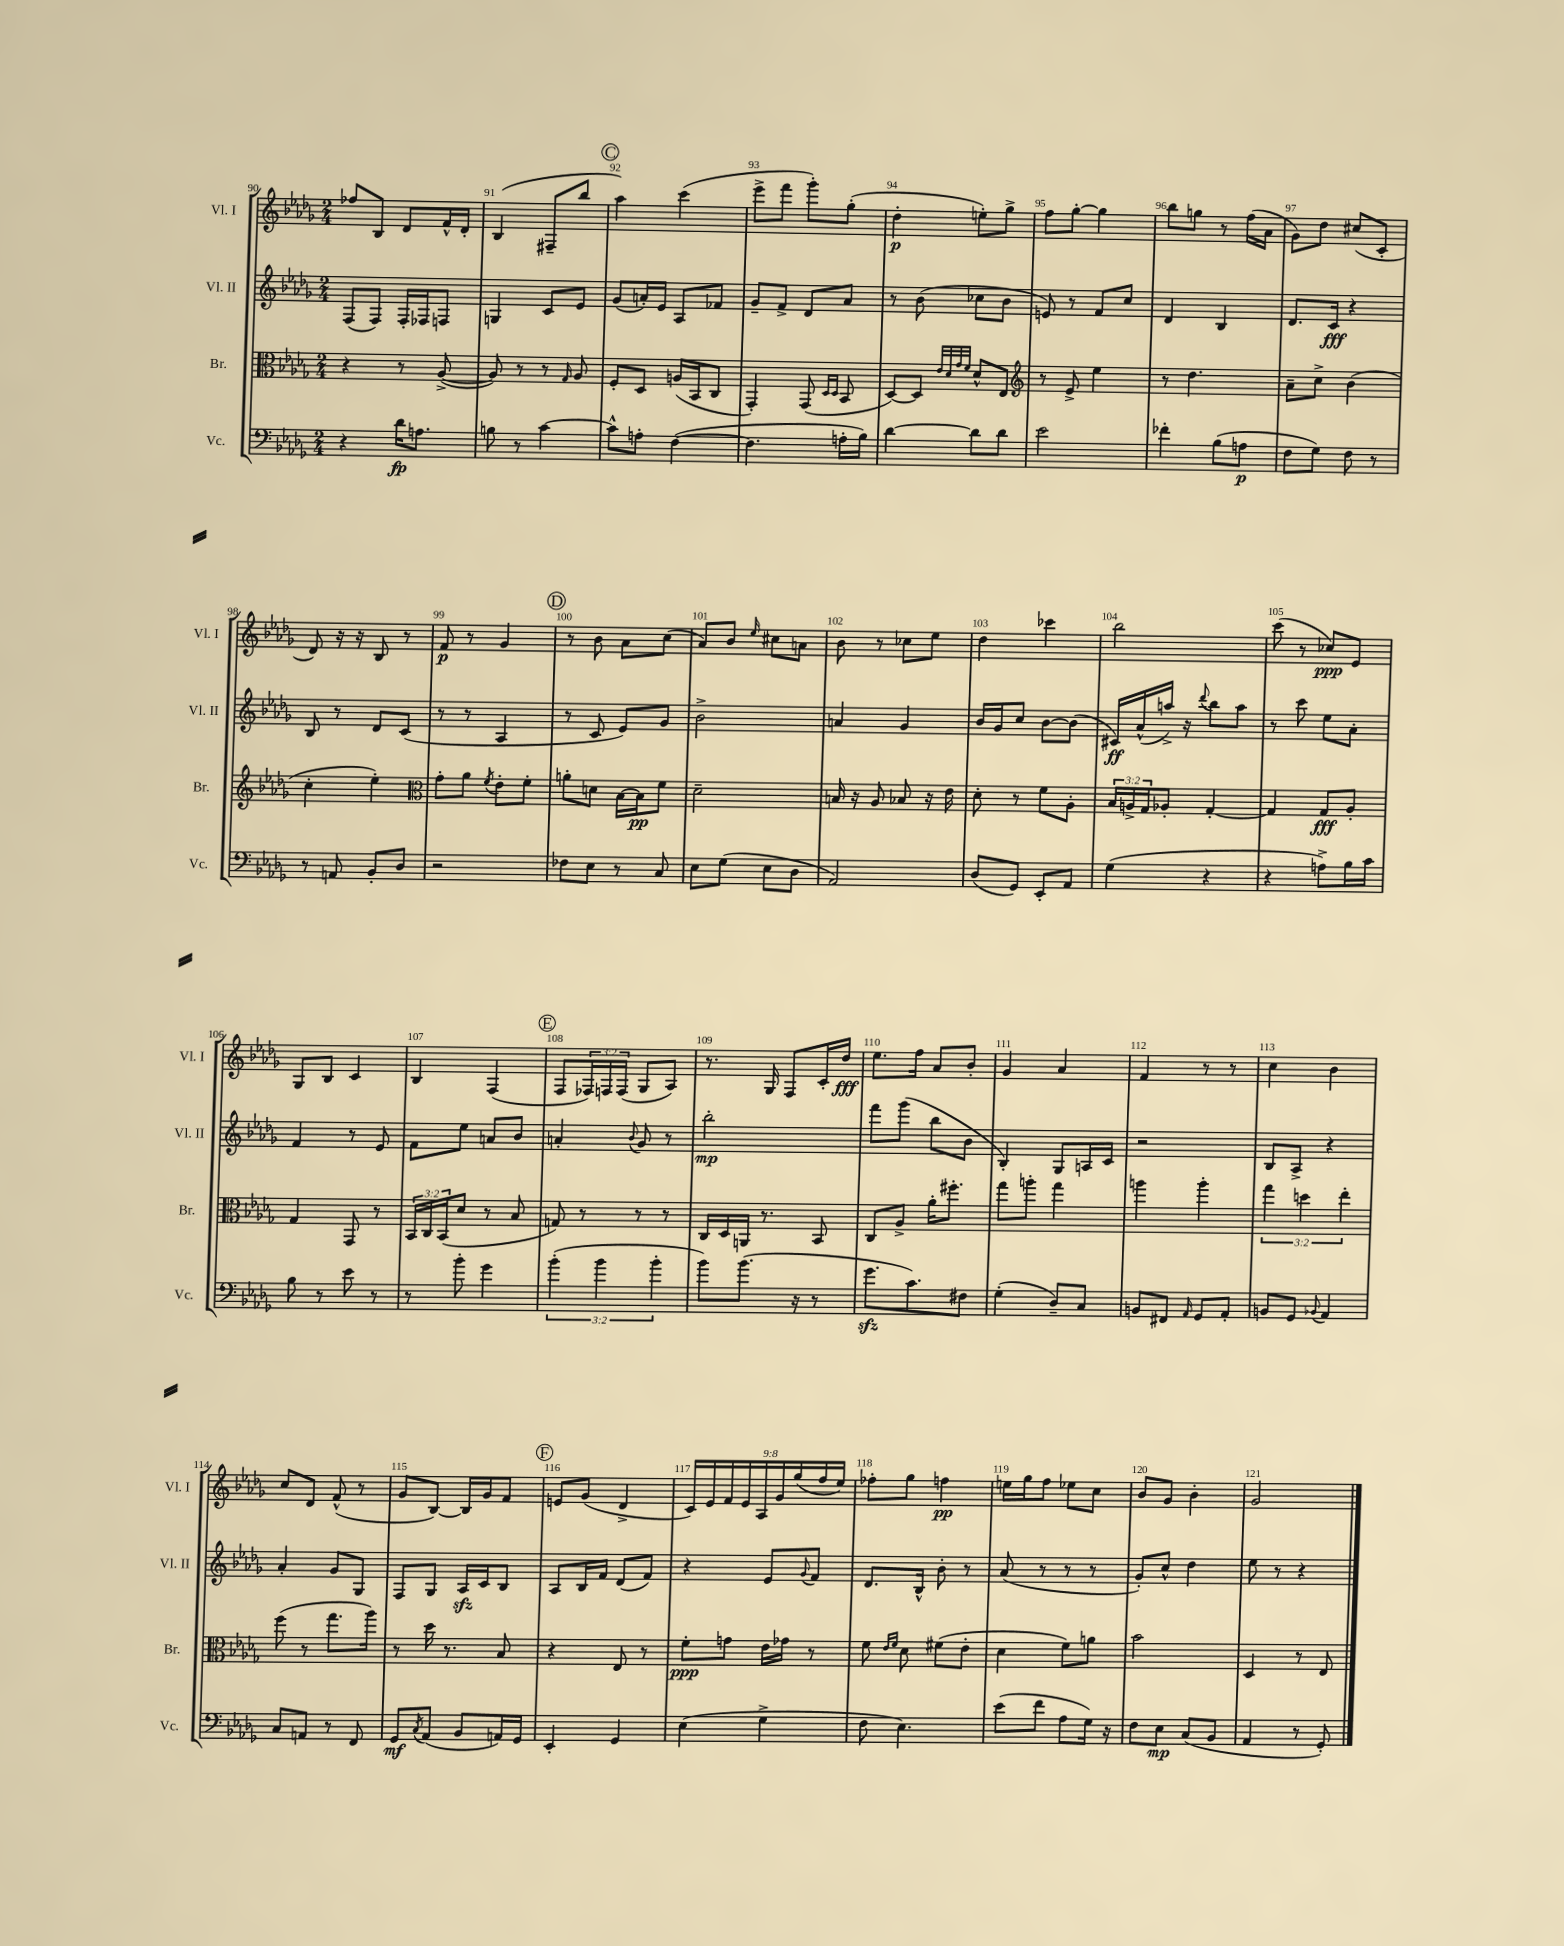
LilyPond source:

<<
\new StaffGroup <<
\new Staff = "s0" \with { instrumentName = "Vl. I" shortInstrumentName = "Vl. I" } {
    \clef treble \key des \major \numericTimeSignature \time 2/4 \override Staff.TupletNumber.text = #tuplet-number::calc-fraction-text
    fes''8 bes8 des'8 f'16-^ des'16-. |
    bes4( fis8-- bes''8 |
    \mark \markup { \circle "C" } aes''4) c'''4( |
    ees'''8-> f'''8 ges'''8-.) ges''8-.( |
    des''4-.\p e''8-.) ges''8-> |
    f''8 ges''8~-. ges''4 |
    bes''8 g''8 r8 f''16( aes'16 |
    ges'8) des''8 cis''8( c'8-. |
    des'8) r16 r16 bes8 r8 |
    f'8\p r8 ges'4 |
    \mark \markup { \circle "D" } r8 bes'8 aes'8 c''8( |
    aes'8) bes'8 \grace { ees''16 } cis''8 a'8 |
    bes'8 r8 ces''8 ees''8 |
    des''4 ces'''4 |
    bes''2 |
    c'''8( r8 ces''8\ppp) ees'8 |
    ges8 bes8 c'4 |
    bes4 f4( |
    \mark \markup { \circle "E" } f8 \tuplet 3/2 { fes16) f16 f16( } ges8 aes8) |
    r8. ges16 f8 c'16-. des''16\fff |
    ees''8. f''16 aes'8 bes'8-. |
    ges'4 aes'4 |
    f'4 r8 r8 |
    c''4 bes'4 |
    c''8 des'8 f'8-^( r8 |
    ges'8 bes8~) bes16 ges'16 f'8 |
    \mark \markup { \circle "F" } e'8 ges'8( des'4-> |
    \tuplet 9/8 { c'16) ees'16 f'16 ees'16 aes16 ges'16 ges''16( f''16 ees''16) } |
    fes''8-. ges''8 f''4\pp |
    e''16 ges''16 f''8 ees''8 c''8 |
    bes'8 ges'8 bes'4-. |
    ges'2 \bar "|." |
}
\new Staff = "s1" \with { instrumentName = "Vl. II" shortInstrumentName = "Vl. II" } {
    \clef treble \key des \major \numericTimeSignature \time 2/4
    f8( f8) f16-. fes16 f8 |
    g4 c'8 ees'8 |
    \mark \markup { \circle "C" } ges'8( a'16-.) ees'16 aes8 fes'8 |
    ges'8-- f'8-> des'8 aes'8 |
    r8 bes'8( ces''8 bes'8 |
    e'8) r8 f'8 c''8 |
    des'4 bes4 |
    des'8. c'16\fff r4 |
    bes8 r8 des'8 c'8( |
    r8 r8 aes4 |
    \mark \markup { \circle "D" } r8 c'8 ees'8) ges'8 |
    bes'2-> |
    a'4 ges'4 |
    bes'16 ges'16 c''8 bes'8~ bes'8( |
    cis'16\ff) aes'16-^( a''16->) r16 \appoggiatura { des'''8 } bes''8 a''8 |
    r8 c'''8 ees''8 aes'8-. |
    f'4 r8 ees'8 |
    f'8 ees''8 a'8 bes'8 |
    \mark \markup { \circle "E" } a'4-. \appoggiatura { bes'8 } ges'8 r8 |
    bes''2-.\mp |
    f'''8 ges'''8( bes''8 bes'8 |
    bes4-.) ges8 a16 c'16 |
    r2 |
    bes8 aes8-> r4 |
    aes'4-. ges'8 ges8 |
    f8 ges8 aes16\sfz c'16 bes8 |
    \mark \markup { \circle "F" } aes8 bes16 f'16 des'8( f'8) |
    r4 ees'8 \appoggiatura { ges'8 } f'8 |
    des'8. bes16-^ bes'8-. r8 |
    aes'8( r8 r8 r8 |
    ges'8-.) c''8-^ des''4 |
    ees''8 r8 r4 \bar "|." |
}
\new Staff = "s2" \with { instrumentName = "Br." shortInstrumentName = "Br." } {
    \clef alto \key des \major \numericTimeSignature \time 2/4 \override Staff.TupletNumber.text = #tuplet-number::calc-fraction-text
    r4 r8 aes8~->( |
    aes8) r8 r8 \grace { ges16 } aes8 |
    \mark \markup { \circle "C" } f8-. des8 a16( bes,16 c8 |
    ges,4-.) ges,8( \grace { des16 des16 } bes,8 |
    des8~) des8 \grace { ees'32 des'32 ges'32 f'32 } des'8-^ ees8 |
    \clef treble r8 ees'8-> ees''4 |
    r8 des''4. |
    aes'8-- c''8-> bes'4( |
    c''4-. ees''4-.) |
    \clef alto ges'8-. aes'8 \acciaccatura { f'8 } ees'8-. f'8-. |
    \mark \markup { \circle "D" } a'8-. d'8 bes16~ bes16\pp f'8 |
    des'2-- |
    b16 r16 aes8 bes8 r16 ees'16 |
    des'8-. r8 f'8 aes8-. |
    \tuplet 3/2 { bes16 a16-> ges16 } aes8-. ges4~-. |
    ges4 ges8\fff aes8-. |
    ges4 ges,8 r8 |
    \tuplet 3/2 { bes,16 c16 bes,16( } des'8 r8 bes8 |
    \mark \markup { \circle "E" } g8) r8 r8 r8 |
    c16 des16 a,16 r8. bes,8 |
    c8 aes8-> aes'16-. fis''8.-. |
    ges''8 a''8-. ges''4 |
    a''4 a''4-. |
    \tuplet 3/2 { ges''4 d''4 ees''4-. } |
    f''8( r8 ges''8. aes''16) |
    r8 des''16 r8. bes8 |
    \mark \markup { \circle "F" } r4 ees8 r8 |
    f'8-.\ppp g'8 ees'16 ges'16 r8 |
    f'8 \grace { ees'16 f'16 } des'8 fis'8( ees'8-. |
    des'4 f'8) a'8 |
    bes'2 |
    des4 r8 ees8 \bar "|." |
}
\new Staff = "s3" \with { instrumentName = "Vc." shortInstrumentName = "Vc." } {
    \clef bass \key des \major \numericTimeSignature \time 2/4 \override Staff.TupletNumber.text = #tuplet-number::calc-fraction-text
    r4 des'16\fp a8. |
    b8 r8 c'4~ |
    \mark \markup { \circle "C" } c'8-^ a8-. f4~( |
    f4. a16-. bes16) |
    des'4~ des'8 des'8 |
    ees'2 |
    fes'4-. bes8( a8\p |
    f8 ges8) f8 r8 |
    r8 a,8 bes,8-. des8 |
    r2 |
    \mark \markup { \circle "D" } fes8 ees8 r8 c8 |
    ees8 ges8( ees8 des8 |
    aes,2) |
    des8( ges,8) ees,8-. aes,8 |
    ges4( r4 |
    r4 a8->) bes16 c'16 |
    bes8 r8 ees'8 r8 |
    r8 bes'8-. ges'4 |
    \mark \markup { \circle "E" } \tuplet 3/2 { bes'4-.( bes'4 bes'4-. } |
    bes'8) bes'8.( r16 r8 |
    ges'8.\sfz c'8.) fis8 |
    ges4-.( des8--) c8 |
    b,8 fis,8 \grace { aes,16 } ges,8 aes,8-. |
    b,8 ges,8 \appoggiatura { bes,8 } aes,4 |
    c8 a,8 r8 f,8 |
    ges,8\mf \acciaccatura { c8 } aes,8( bes,8 a,16) ges,16 |
    \mark \markup { \circle "F" } ees,4-. ges,4 |
    ees4( ges4-> |
    f8 ees4.) |
    ees'8( f'8 aes8 ges16) r16 |
    f8 ees8\mp c8( bes,8 |
    aes,4 r8 ges,8-.) \bar "|." |
}
>>
>>
\layout { \context { \Score currentBarNumber = #90 \override BarNumber.break-visibility = ##(#f #t #t) barNumberVisibility = #all-bar-numbers-visible } }
